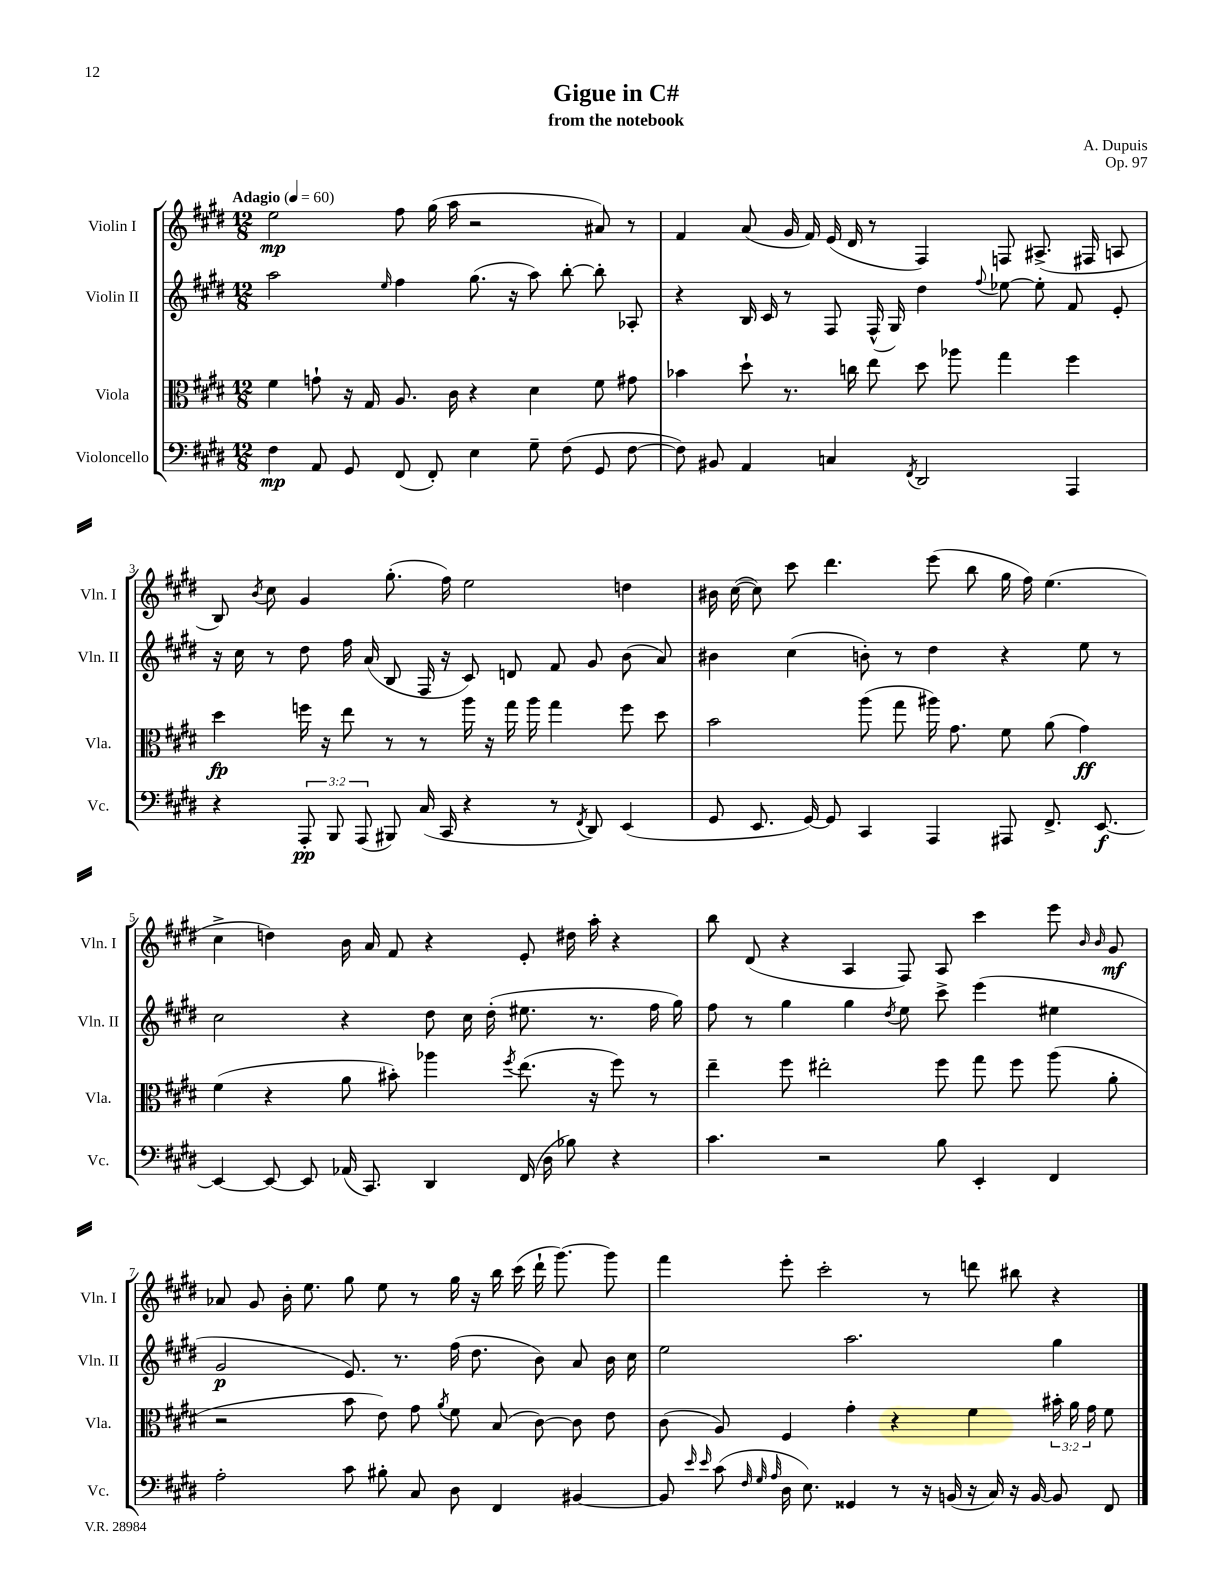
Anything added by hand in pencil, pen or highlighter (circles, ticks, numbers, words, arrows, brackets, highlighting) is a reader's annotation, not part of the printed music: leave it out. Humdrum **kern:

**kern	**dynam	**kern	**dynam	**kern	**dynam	**kern	**dynam
*part4	*part4	*part3	*part3	*part2	*part2	*part1	*part1
*staff4	*staff4	*staff3	*staff3	*staff2	*staff2	*staff1	*staff1
*I"Violoncello	*	*I"Viola	*	*I"Violin II	*	*I"Violin I	*
*I'Vc.	*	*I'Vla.	*	*I'Vln. II	*	*I'Vln. I	*
*clefF4	*	*clefC3	*	*clefG2	*	*clefG2	*
*k[f#c#g#d#]	*	*k[f#c#g#d#]	*	*k[f#c#g#d#]	*	*k[f#c#g#d#]	*
*M12/8	*	*M12/8	*	*M12/8	*	*M12/8	*
*MM60	*	*MM60	*	*MM60	*	*MM60	*
=1	=1	=1	=1	=1	=1	=1	=1
!	!	!	!	!	!	!LO:TX:a:B:t=Adagio	!
4F#\	mp	4f#\	.	2aa\	.	2ee\	mp
8AA/	.	8gn`\	.	.	.	.	.
8GG#/	.	16r	.	.	.	.	.
.	.	16G#/	.	.	.	.	.
.	.	.	.	16qqee/	.	.	.
(8FF#/	.	8.A/	.	4ff#\	.	8ff#\	.
8FF#'/)	.	.	.	.	.	(16gg#\	.
.	.	16c#\	.	.	.	16aa\	.
4E\	.	4r	.	(8.gg#\	.	2r	.
.	.	.	.	16r	.	.	.
8G#~\	.	4d#\	.	8aa\)	.	.	.
(8F#\	.	.	.	[8bb'\	.	.	.
8GG#/	.	8f#\	.	8bb'\]	.	8a#X/)	.
[8F#\	.	8g#X\	.	8A-X'/	.	8r	.
=2	=2	=2	=2	=2	=2	=2	=2
8F#\])	.	4b-X\	.	4r	.	4f#/	.
8BB#X/	.	.	.	.	.	.	.
4AA/	.	8dd#`\	.	16B/	.	(8a/	.
.	.	.	.	16c#/	.	.	.
.	.	8.r	.	8r	.	16g#/	.
.	.	.	.	.	.	16f#/)	.
4Cn/	.	.	.	8F#/	.	(16e/	.
.	.	16ccn\	.	.	.	16d#/	.
.	.	8ee\	.	(16F#^^/	.	8r	.
.	.	.	.	16G#/)	.	.	.
8qFF#/	.	.	.	.	.	.	.
2DD#/	.	8dd#\	.	4dd#\	.	4F#/)	.
.	.	8aa-X\	.	.	.	.	.
.	.	.	.	8qqff#/	.	.	.
.	.	4gg#\	.	[8ee-X\	.	8Fn/	.
.	.	.	.	8ee-'\]	.	(8.A#X^/	.
4AAA/	.	4ff#\	.	8f#/	.	.	.
.	.	.	.	.	.	16F#X/	.
.	.	.	.	8e'/	.	8An/	.
!!LO:LB:g=z
=3	=3	=3	=3	=3	=3	=3	=3
4r	.	4dd#\	fp	16r	.	8B/)	.
.	.	.	.	16cc#\	.	.	.
.	.	.	.	.	.	8qb/	.
.	.	.	.	8r	.	8cc#\	.
12AAA'/	pp	16ffn\	.	8dd#\	.	4g#/	.
.	.	16r	.	.	.	.	.
12BBB/	.	.	.	.	.	.	.
.	.	8ee\	.	16ff#\	.	.	.
(12AAA/	.	.	.	.	.	.	.
.	.	.	.	(16a/	.	.	.
8BBB#X/)	.	8r	.	8B/	.	(8.gg#'\	.
(16C#/	.	8r	.	16F#/	.	.	.
16CC#/	.	.	.	16r	.	16ff#\)	.
4r	.	16aa\	.	8c#/)	.	2ee\	.
.	.	16r	.	.	.	.	.
.	.	16gg#\	.	8dn/	.	.	.
.	.	16aa\	.	.	.	.	.
8r	.	4gg#\	.	8f#/	.	.	.
8qFF#/	.	.	.	.	.	.	.
8DD#/)	.	.	.	8g#/	.	.	.
(4EE/	.	8ff\	.	(8b\	.	4ddn\	.
.	.	8dd#\	.	8a/)	.	.	.
=4	=4	=4	=4	=4	=4	=4	=4
8GG#/	.	2b\	.	4b#X\	.	16b#X\	.
.	.	.	.	.	.	([16cc#\	.
8.EE/	.	.	.	.	.	8cc#\])	.
.	.	.	.	(4cc#\	.	8ccc#\	.
[16GG#/)	.	.	.	.	.	.	.
8GG#/]	.	.	.	.	.	4.ddd#\	.
4CC#/	.	(8aa\	.	8bn'\)	.	.	.
.	.	8gg#\	.	8r	.	.	.
4AAA/	.	16aa#X\)	.	4dd#\	.	(8eee\	.
.	.	8.g#\	.	.	.	.	.
.	.	.	.	.	.	8bb\	.
8AAA#X/	.	8f#\	.	4r	.	16gg#\	.
.	.	.	.	.	.	16ff#\)	.
8.FF#^/	.	(8a\	.	.	.	(4.ee\	.
.	.	4g#\)	ff	8ee\	.	.	.
[8.EE/	f	.	.	.	.	.	.
.	.	.	.	8r	.	.	.
!!LO:LB:g=z
=5	=5	=5	=5	=5	=5	=5	=5
4EE/_	.	(4f#\	.	2cc#\	.	4cc#^\	.
8EE/_	.	4r	.	.	.	4ddn\)	.
8EE/]	.	.	.	.	.	.	.
(16AA-X/	.	8a\	.	4r	.	16b\	.
8.CC#/)	.	.	.	.	.	16a/	.
.	.	8b#X'\)	.	.	.	8f#/	.
4DD#/	.	4aa-X\	.	8dd#\	.	4r	.
.	.	.	.	16cc#\	.	.	.
.	.	.	.	(16dd#'\	.	.	.
.	.	8qff#/	.	.	.	.	.
(16FF#/	.	(8.ee\	.	8.ee#X\	.	8e'/	.
16D#\	.	.	.	.	.	.	.
8B-X\)	.	.	.	.	.	16dd#X\	.
.	.	16r	.	8.r	.	16aa'\	.
4r	.	8ff#\)	.	.	.	4r	.
.	.	8r	.	16ff#\	.	.	.
.	.	.	.	16gg#\)	.	.	.
=6	=6	=6	=6	=6	=6	=6	=6
4.c#\	.	4ee~\	.	8ff#\	.	8bb\	.
.	.	.	.	8r	.	(8d#/	.
.	.	8ff#\	.	4gg#\	.	4r	.
2r	.	2ee#X'\	.	.	.	.	.
.	.	.	.	4gg#\	.	4A/	.
.	.	.	.	8qdd#/	.	.	.
.	.	.	.	8ee\	.	8F#/)	.
8B\	.	8ff#\	.	8ccc#^\	.	8A/	.
4EE'/	.	8gg#\	.	(4eee\	.	4ccc#\	.
.	.	8ff#\	.	.	.	.	.
4FF#/	.	(8aa\	.	4ee#X\	.	8eee\	.
.	.	.	.	.	.	16qqb/	.
.	.	.	.	.	.	16qqb/	.
.	.	8a'\	.	.	.	8g#/	mf
!!LO:LB:g=z
=7	=7	=7	=7	=7	=7	=7	=7
2A'\	.	2r	.	2g#/	p	8a-X/	.
.	.	.	.	.	.	8g#/	.
.	.	.	.	.	.	16b'\	.
.	.	.	.	.	.	8.ee\	.
8c#\	.	8b\	.	8.e/)	.	8gg#\	.
8B#X'\	.	8e\)	.	.	.	8ee\	.
.	.	.	.	8.r	.	.	.
8C#/	.	8g#\	.	.	.	8r	.
.	.	8qa/	.	.	.	.	.
8D#\	.	8f#\	.	(16ff#\	.	16gg#\	.
.	.	.	.	8.dd#\	.	16r	.
4FF#/	.	(8B/	.	.	.	16bb\	.
.	.	.	.	.	.	(16ccc#\	.
.	.	[8c#\)	.	8b\)	.	16ddd#`\	.
.	.	.	.	.	.	[8.ggg#\)	.
[4BB#X/	.	8c#\]	.	8a/	.	.	.
.	.	8e\	.	16b\	.	8ggg#\]	.
.	.	.	.	16cc#\	.	.	.
=8	=8	=8	=8	=8	=8	=8	=8
8BB#/]	.	(8c#\	.	2ee\	.	4fff#\	.
16qqe/	.	.	.	.	.	.	.
16qqe/	.	.	.	.	.	.	.
(8c#\	.	8A/)	.	.	.	.	.
32qqF#/	.	.	.	.	.	.	.
32qqG#/	.	.	.	.	.	.	.
32qqA/	.	.	.	.	.	.	.
16D#\	.	4F#/	.	.	.	8eee'\	.
8.E\)	.	.	.	.	.	.	.
.	.	.	.	.	.	2ccc#'\	.
4GG##X/	.	4g#'\	.	2.aa\	.	.	.
8r	.	4r	.	.	.	.	.
16r	.	.	.	.	.	8r	.
(16BBn/	.	.	.	.	.	.	.
16r	.	4f#\	.	.	.	8dddn\	.
16C#/)	.	.	.	.	.	.	.
16r	.	.	.	.	.	8bb#X\	.
[16BB/	.	.	.	.	.	.	.
8BB/]	.	24b#X'\	.	4gg#\	.	4r	.
.	.	24a\	.	.	.	.	.
.	.	24g#\	.	.	.	.	.
8FF#/	.	8f#\	.	.	.	.	.
==	==	==	==	==	==	==	==
*-	*-	*-	*-	*-	*-	*-	*-
